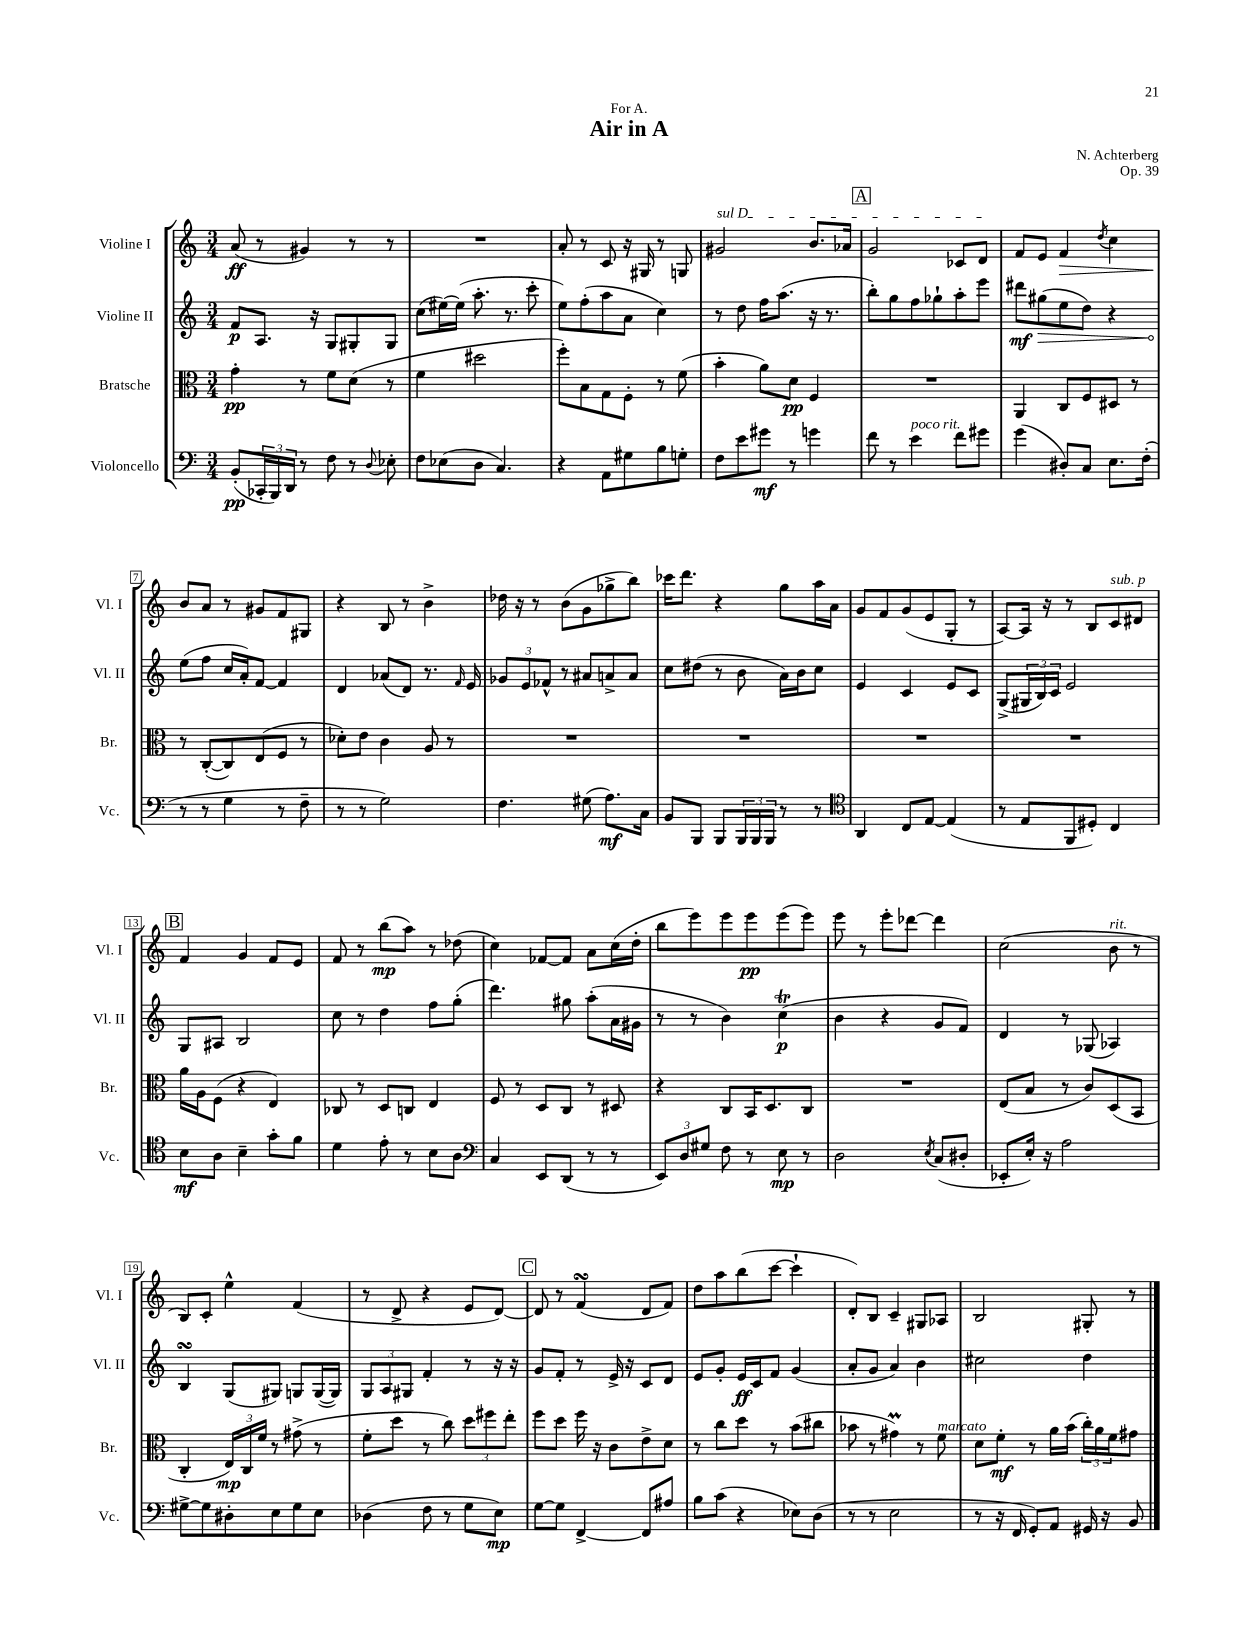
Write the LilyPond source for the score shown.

\header { title = "Air in A" composer = "N. Achterberg" dedication = "For A." opus = "Op. 39" }
<<
\new StaffGroup <<
\new Staff = "s0" \with { instrumentName = "Violine I" shortInstrumentName = "Vl. I" } {
    \clef treble \key c \major \numericTimeSignature \time 3/4
    a'8\ff( r8 gis'4) r8 r8 |
    R2. |
    a'8-. r8 c'8 r16 gis16 r8 g8 |
    \once \override TextSpanner.bound-details.left.text = \markup { \italic "sul D" } gis'2\startTextSpan b'8. aes'16 |
    \mark \markup { \box "A" } g'2 ces'8 d'8\stopTextSpan |
    f'8 e'8 f'4\> \acciaccatura { d''8 } c''4 |
    b'8\! a'8 r8 gis'8 f'8 gis8 |
    r4 b8 r8 b'4-> |
    des''16 r16 r8 b'8( g'8 ges''8-> b''8) |
    ces'''16 d'''8. r4 g''8 a''16 a'16 |
    g'8 f'8 g'8( e'8 g8-. r8 |
    a8~) a16 r16 r8 b8 c'8^\markup { \italic "sub. p" } dis'8 |
    \mark \markup { \box "B" } f'4 g'4 f'8 e'8 |
    f'8 r8 b''8\mp( a''8) r8 des''8( |
    c''4) fes'8~ fes'8 a'8 c''16( d''16-. |
    b''8 e'''8) e'''8 e'''8\pp e'''8( e'''8) |
    e'''8 r8 e'''8-. des'''8~ des'''4 |
    c''2( b'8^\markup { \italic "rit." } r8 |
    b8) c'8-. e''4-^ f'4( |
    r8 d'8-> r4 e'8 d'8~) |
    \mark \markup { \box "C" } d'8 r8 f'4\turn( d'8 f'8) |
    d''8 a''8 b''8( c'''8~ c'''4-! |
    d'8-.) b8 c'4-- gis8 aes8 |
    b2 gis8-. r8 \bar "|." |
}
\new Staff = "s1" \with { instrumentName = "Violine II" shortInstrumentName = "Vl. II" } {
    \clef treble \key c \major \numericTimeSignature \time 3/4
    f'8\p a8. r16 g8 gis8-. gis8 |
    c''8( eis''16~) eis''16( a''8.-. r8. c'''8-. |
    e''8) f''8-.( a''8 a'8 c''4) |
    r8 d''8 f''16 a''8.( r16 r8. |
    \mark \markup { \box "A" } b''8-.) g''8 f''8 ges''8-! a''8-. e'''8 |
    dis'''8\mf \once \override Hairpin.circled-tip = ##t gis''8\>( e''8 d''8) r4 |
    e''8\!( f''8 c''16 a'16-.) f'8~ f'4 |
    d'4 aes'8( d'8) r8. \grace { f'16 } e'16 |
    \tuplet 3/2 { ges'8 e'8 fes'8-^ } r8 ais'8 a'8-> a'8 |
    c''8 dis''8( r8 b'8 a'16) b'16 c''8 |
    e'4 c'4 e'8 c'8 |
    g8->( \tuplet 3/2 { gis16 b16) c'16 } e'2 |
    \mark \markup { \box "B" } g8 ais8 b2 |
    c''8 r8 d''4 f''8 g''8-.( |
    d'''4.) gis''8 a''8-.( a'16 gis'16 |
    r8 r8 b'4) c''4\trill\p( |
    b'4 r4 g'8 f'8) |
    d'4 r8 ges8( aes4) |
    b4\turn g8( gis8) g8 g16~( g16) |
    \tuplet 3/2 { g8 a8 gis8 } f'4-. r8 r16 r16 |
    \mark \markup { \box "C" } g'8 f'8-. r8 e'16-> r16 c'8 d'8 |
    e'8 g'8-. e'16\ff c'16 f'8 g'4( |
    a'8-. g'8 a'4) b'4 |
    cis''2 d''4 \bar "|." |
}
\new Staff = "s2" \with { instrumentName = "Bratsche" shortInstrumentName = "Br." } {
    \clef alto \key c \major \numericTimeSignature \time 3/4
    g'4-.\pp r8 f'8 d'8( r8 |
    f'4 dis''2 |
    f''8-.) b8 g8 f8-. r8 f'8( |
    b'4-. a'8) d'8\pp f4 |
    \mark \markup { \box "A" } R2. |
    a,4 c8 f8 dis8 r8 |
    r8 c8~-.( c8) e8( f8 r8 |
    des'8-.) e'8 c'4 a8 r8 |
    R2. |
    R2. |
    R2. |
    R2. |
    \mark \markup { \box "B" } a'16 a16 f8( r4 e4) |
    ces8 r8 d8 c8 e4 |
    f8 r8 d8 c8 r8 dis8 |
    r4 c8 b,16 d8. c8 |
    R2. |
    e8( b8 r8 c'8) d8( b,8 |
    c4-. \tuplet 3/2 { e16\mp) c16 f'16 } r8 gis'8->( r8 |
    f'8-. d''8 r8 c''8) \tuplet 3/2 { d''8 fis''8 e''8-. } |
    \mark \markup { \box "C" } f''8 d''8 f''16 r16 c'8 e'8-> d'8 |
    r8 c''8 d''8 r8 b'8( cis''8 |
    bes'8 r8 gis'4\prall) r8 f'8^\markup { \italic "marcato" } |
    d'8 f'8-.\mf r8 a'16 b'16( \tuplet 3/2 { c''16-.) a'16 f'16 } gis'8 \bar "|." |
}
\new Staff = "s3" \with { instrumentName = "Violoncello" shortInstrumentName = "Vc." } {
    \clef bass \key c \major \numericTimeSignature \time 3/4
    b,8-.\pp( \tuplet 3/2 { ces,16-. b,,16) d,16 } r8 f8 r8 \appoggiatura { d8 } ees8-. |
    f8 ees8( d8 c4.) |
    r4 a,8 gis8 b8 g8-. |
    f8 e'8 gis'8\mf r8 g'4 |
    \mark \markup { \box "A" } f'8 r8 e'4^\markup { \italic "poco rit." } f'8 gis'8 |
    g'4( dis8-.) c8 e8. f16-.( |
    r8 r8 g4 r8 f8-- |
    r8 r8 g2) |
    f4. gis8( a8.\mf) c16 |
    b,8 b,,8 b,,8 \tuplet 3/2 { b,,16 b,,16 b,,16 } r8 r8 |
    \clef tenor a,4 c8 e8~ e4( |
    r8 e8 f,8 dis8-.) c4 |
    \mark \markup { \box "B" } b8\mf a8 b4-- g'8-. f'8 |
    d'4 e'8-. r8 b8 a8 |
    \clef bass c4 e,8 d,8( r8 r8 |
    \tuplet 3/2 { e,8) d8 gis8 } f8 r8 e8\mp r8 |
    d2 \acciaccatura { e8 } c8( dis8-. |
    ees,8-. e16-.) r16 a2 |
    gis8~-> gis8 dis8-. e8 gis8 e8 |
    des4( f8 r8 g8 e8\mp) |
    \mark \markup { \box "C" } g8~ g8 f,4~-> f,8 ais8 |
    b8 c'8( r4 ees8) d8( |
    r8 r8 e2 |
    r8 r16 f,16 g,8-.) a,8 gis,16 r16 b,8 \bar "|." |
}
>>
>>
\layout { \context { \Score \override BarNumber.stencil = #(make-stencil-boxer 0.1 0.3 ly:text-interface::print) } }
